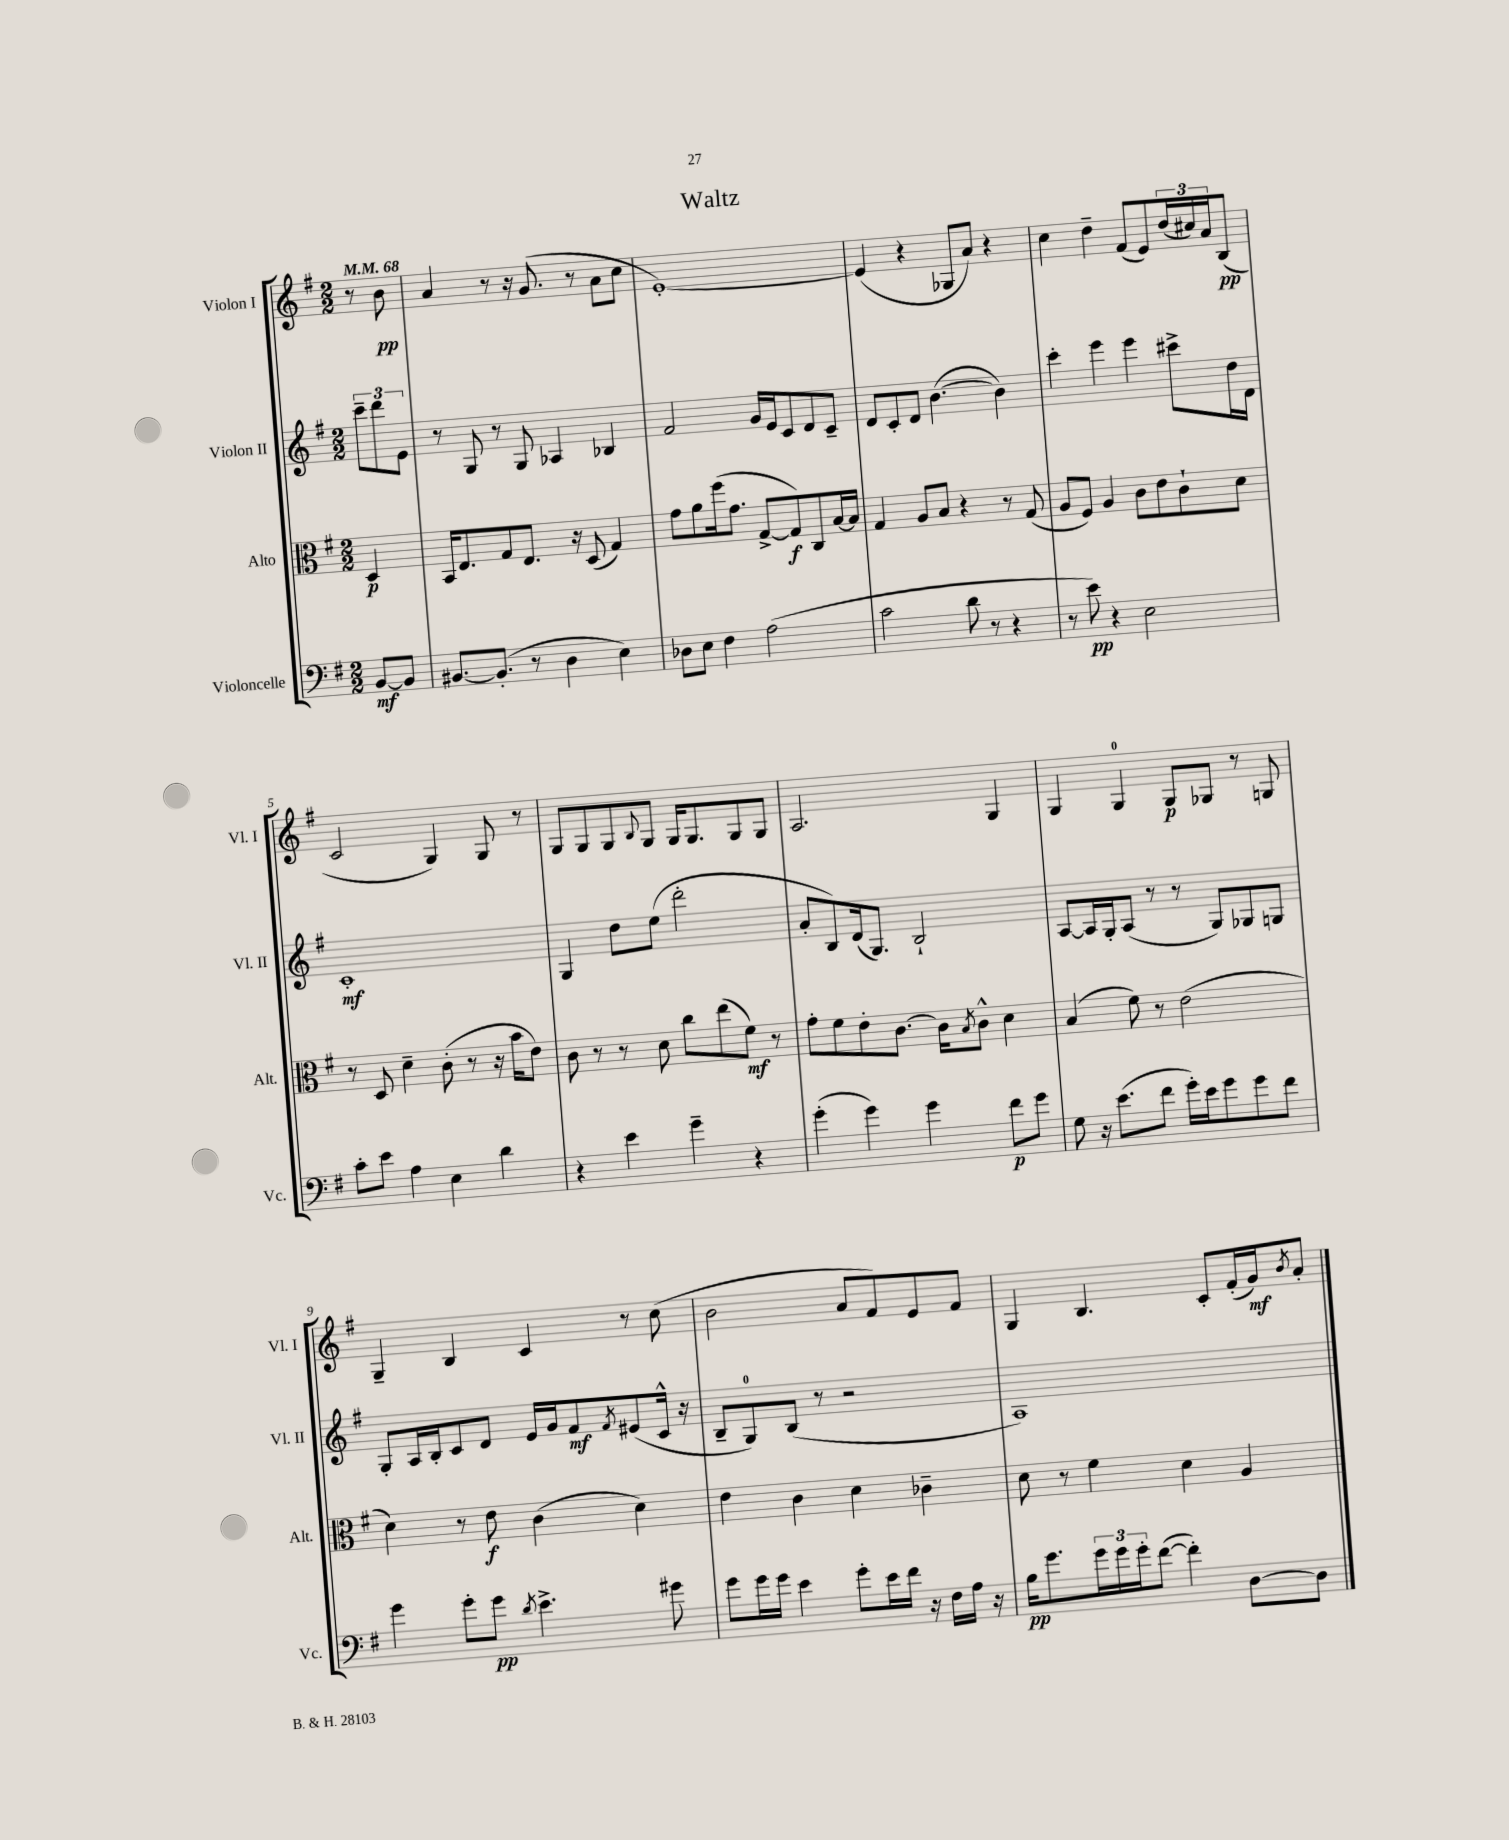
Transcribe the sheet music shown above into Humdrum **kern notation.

**kern	**dynam	**kern	**dynam	**kern	**dynam	**kern	**dynam
*part4	*part4	*part3	*part3	*part2	*part2	*part1	*part1
*staff4	*staff4	*staff3	*staff3	*staff2	*staff2	*staff1	*staff1
*I"Violoncelle	*	*I"Alto	*	*I"Violon II	*	*I"Violon I	*
*I'Vc.	*	*I'Alt.	*	*I'Vl. II	*	*I'Vl. I	*
*clefF4	*	*clefC3	*	*clefG2	*	*clefG2	*
*k[f#]	*	*k[f#]	*	*k[f#]	*	*k[f#]	*
*M2/2	*	*M2/2	*	*M2/2	*	*M2/2	*
*MM68	*	*MM68	*	*MM68	*	*MM68	*
=	=	=	=	=	=	=	=
[8BB/L	mf	4D/	p	12ccc~\L	.	8r	.
.	.	.	.	12ddd\	.	.	.
8BB/J]	.	.	.	.	.	8b\	pp
.	.	.	.	12e\J	.	.	.
=1	=1	=1	=1	=1	=1	=1	=1
[8.BB#X/L	.	16BB/KL	.	8r	.	4a/	.
.	.	8.E/	.	.	.	.	.
.	.	.	.	8G/	.	.	.
(8.BB#'/J]	.	.	.	.	.	.	.
.	.	8G/	.	8r	.	8r	.
8r	.	8.E/J	.	8G/	.	16r	.
.	.	.	.	.	.	(8.g/	.
4D\	.	.	.	4A-X/	.	.	.
.	.	16r	.	.	.	.	.
.	.	(8D/	.	.	.	8r	.
4E\)	.	4G/)	.	4B-X/	.	8a\L	.
.	.	.	.	.	.	8cc\J	.
=2	=2	=2	=2	=2	=2	=2	=2
8D-X\L	.	8g\L	.	2f#/	.	[1e')	.
8E\J	.	8a\	.	.	.	.	.
4F#\	.	(16ff#\k	.	.	.	.	.
.	.	8.g\J	.	.	.	.	.
(2A\	.	[8G^/L	.	16g/LL	.	.	.
.	.	.	.	16e/J	.	.	.
.	.	8G/])	f	8c/	.	.	.
.	.	8C/	.	8d/	.	.	.
.	.	[16B/L	.	8c~/J	.	.	.
.	.	16B/JJ]	.	.	.	.	.
=3	=3	=3	=3	=3	=3	=3	=3
2c\	.	4G/	.	8d/L	.	(4e/]	.
.	.	.	.	8c'/	.	.	.
.	.	8A/L	.	8d/J	.	4r	.
.	.	8B/J	.	([4.b\	.	.	.
8d\	.	4r	.	.	.	8G-X/L	.
8r	.	.	.	.	.	8a/J)	.
4r	.	8r	.	4b\])	.	4r	.
.	.	(8G/	.	.	.	.	.
=4	=4	=4	=4	=4	=4	=4	=4
8r	.	8A/L	.	4ccc'\	.	4cc\	.
8e\)	pp	8F#/J)	.	.	.	.	.
4r	.	4A/	.	4eee\	.	4dd~\	.
2E\	.	8c\L	.	4eee\	.	(8f#/L	.
.	.	8e\	.	.	.	8e/)	.
.	.	8c`\	.	8ccc#X^\L	.	(24dd/L	.
.	.	.	.	.	.	24cc#X/)	.
.	.	.	.	.	.	24a/J	.
.	.	8d\J	.	16dd\L	.	(8B/J	pp
.	.	.	.	16d\JJ	.	.	.
!!LO:LB:g=z
=5	=5	=5	=5	=5	=5	=5	=5
8c'\L	.	8r	.	1c'	mf	2c/	.
8e\J	.	8D/	.	.	.	.	.
4A\	.	4d~\	.	.	.	.	.
4E\	.	(8c'\	.	.	.	4G/)	.
.	.	8r	.	.	.	.	.
4d\	.	16r	.	.	.	8G/	.
.	.	16b\KL	.	.	.	.	.
.	.	8e\J)	.	.	.	8r	.
=6	=6	=6	=6	=6	=6	=6	=6
4r	.	8c\	.	4G/	.	8G/L	.
.	.	8r	.	.	.	8G/	.
4e\	.	8r	.	8dd\L	.	8G/	.
.	.	.	.	.	.	8qqB/	.
.	.	8d\	.	(8ee\J	.	8G/J	.
4g~\	.	8cc\L	.	2ddd'\	.	16G/KL	.
.	.	.	.	.	.	8.G/	.
.	.	(8ee\	.	.	.	.	.
4r	.	8f#\J)	mf	.	.	8G/	.
.	.	8r	.	.	.	8G/J	.
=7	=7	=7	=7	=7	=7	=7	=7
(4g'\	.	8g'\L	.	8a'/L	.	2.A/	.
.	.	8f#\	.	8B/)	.	.	.
4g\)	.	8e'\	.	(16d/k	.	.	.
.	.	.	.	8.G/J)	.	.	.
.	.	[8.c\J	.	.	.	.	.
4g\	.	.	.	2B`/	.	.	.
.	.	16c\KL]	.	.	.	.	.
.	.	8qB/	.	.	.	.	.
.	.	8c^^\J	.	.	.	.	.
8f#\L	p	4d\	.	.	.	4G/	.
8g\J	.	.	.	.	.	.	.
=8	=8	=8	=8	=8	=8	=8	=8
8G\	.	(4B/	.	[8A/L	.	4G/	.
16r	.	.	.	16A/L]	.	.	.
(8.e\L	.	.	.	16G'/J	.	.	.
.	.	8f#\)	.	(8A/J	.	4G/	.
8f#\J	.	8r	.	8r	.	.	.
16g'\LL)	.	(2e\	.	8r	.	8G/L	p
16e\J	.	.	.	.	.	.	.
8g\	.	.	.	8G/L)	.	8G-X/J	.
8g\	.	.	.	8G-X/	.	8r	.
8f#\J	.	.	.	8Gn/J	.	8Gn/	.
!!LO:LB:g=z
=9	=9	=9	=9	=9	=9	=9	=9
4g\	.	4d\)	.	8G'/L	.	4G~/	.
.	.	.	.	16A/L	.	.	.
.	.	.	.	16B'/J	.	.	.
8g'\L	.	8r	.	8c/	.	4B/	.
8g\J	pp	8e\	f	8d/J	.	.	.
8qd/	.	.	.	.	.	.	.
4.e^\	.	(4c\	.	16e/LL	.	4c/	.
.	.	.	.	16g/J	.	.	.
.	.	.	.	8f#/	mf	.	.
.	.	.	.	8qf#/	.	.	.
.	.	4d\)	.	(8e#X/	.	8r	.
8g#X\	.	.	.	16c^^/Jk	.	(8cc\	.
.	.	.	.	16r	.	.	.
=10	=10	=10	=10	=10	=10	=10	=10
8g\L	.	4e\	.	8B~/L	.	2b\	.
16g\L	.	.	.	8G/)	.	.	.
16g\JJ	.	.	.	.	.	.	.
4e\	.	4c\	.	(8B/J	.	.	.
.	.	.	.	8r	.	.	.
8g'\L	.	4d\	.	2r	.	8a/L	.
16e\L	.	.	.	.	.	8f#/)	.
16f#\JJ	.	.	.	.	.	.	.
16r	.	4c-X~\	.	.	.	8e/	.
16F#\LL	.	.	.	.	.	.	.
16A\JJ	.	.	.	.	.	8f#/J	.
16r	.	.	.	.	.	.	.
=11	=11	=11	=11	=11	=11	=11	=11
16B\KL	pp	8d\	.	1A)	.	4G/	.
8.g\	.	.	.	.	.	.	.
.	.	8r	.	.	.	.	.
24g\L	.	4f#\	.	.	.	4.B/	.
24g\	.	.	.	.	.	.	.
24g'\J	.	.	.	.	.	.	.
([8f#\J	.	.	.	.	.	.	.
4f#'\])	.	4d\	.	.	.	.	.
.	.	.	.	.	.	8c'/L	.
[8D\L	.	4A/	.	.	.	(16f#'/L	.
.	.	.	.	.	.	16g/J)	mf
.	.	.	.	.	.	8qb/	.
8D\J]	.	.	.	.	.	8a'/J	.
==	==	==	==	==	==	==	==
*-	*-	*-	*-	*-	*-	*-	*-
